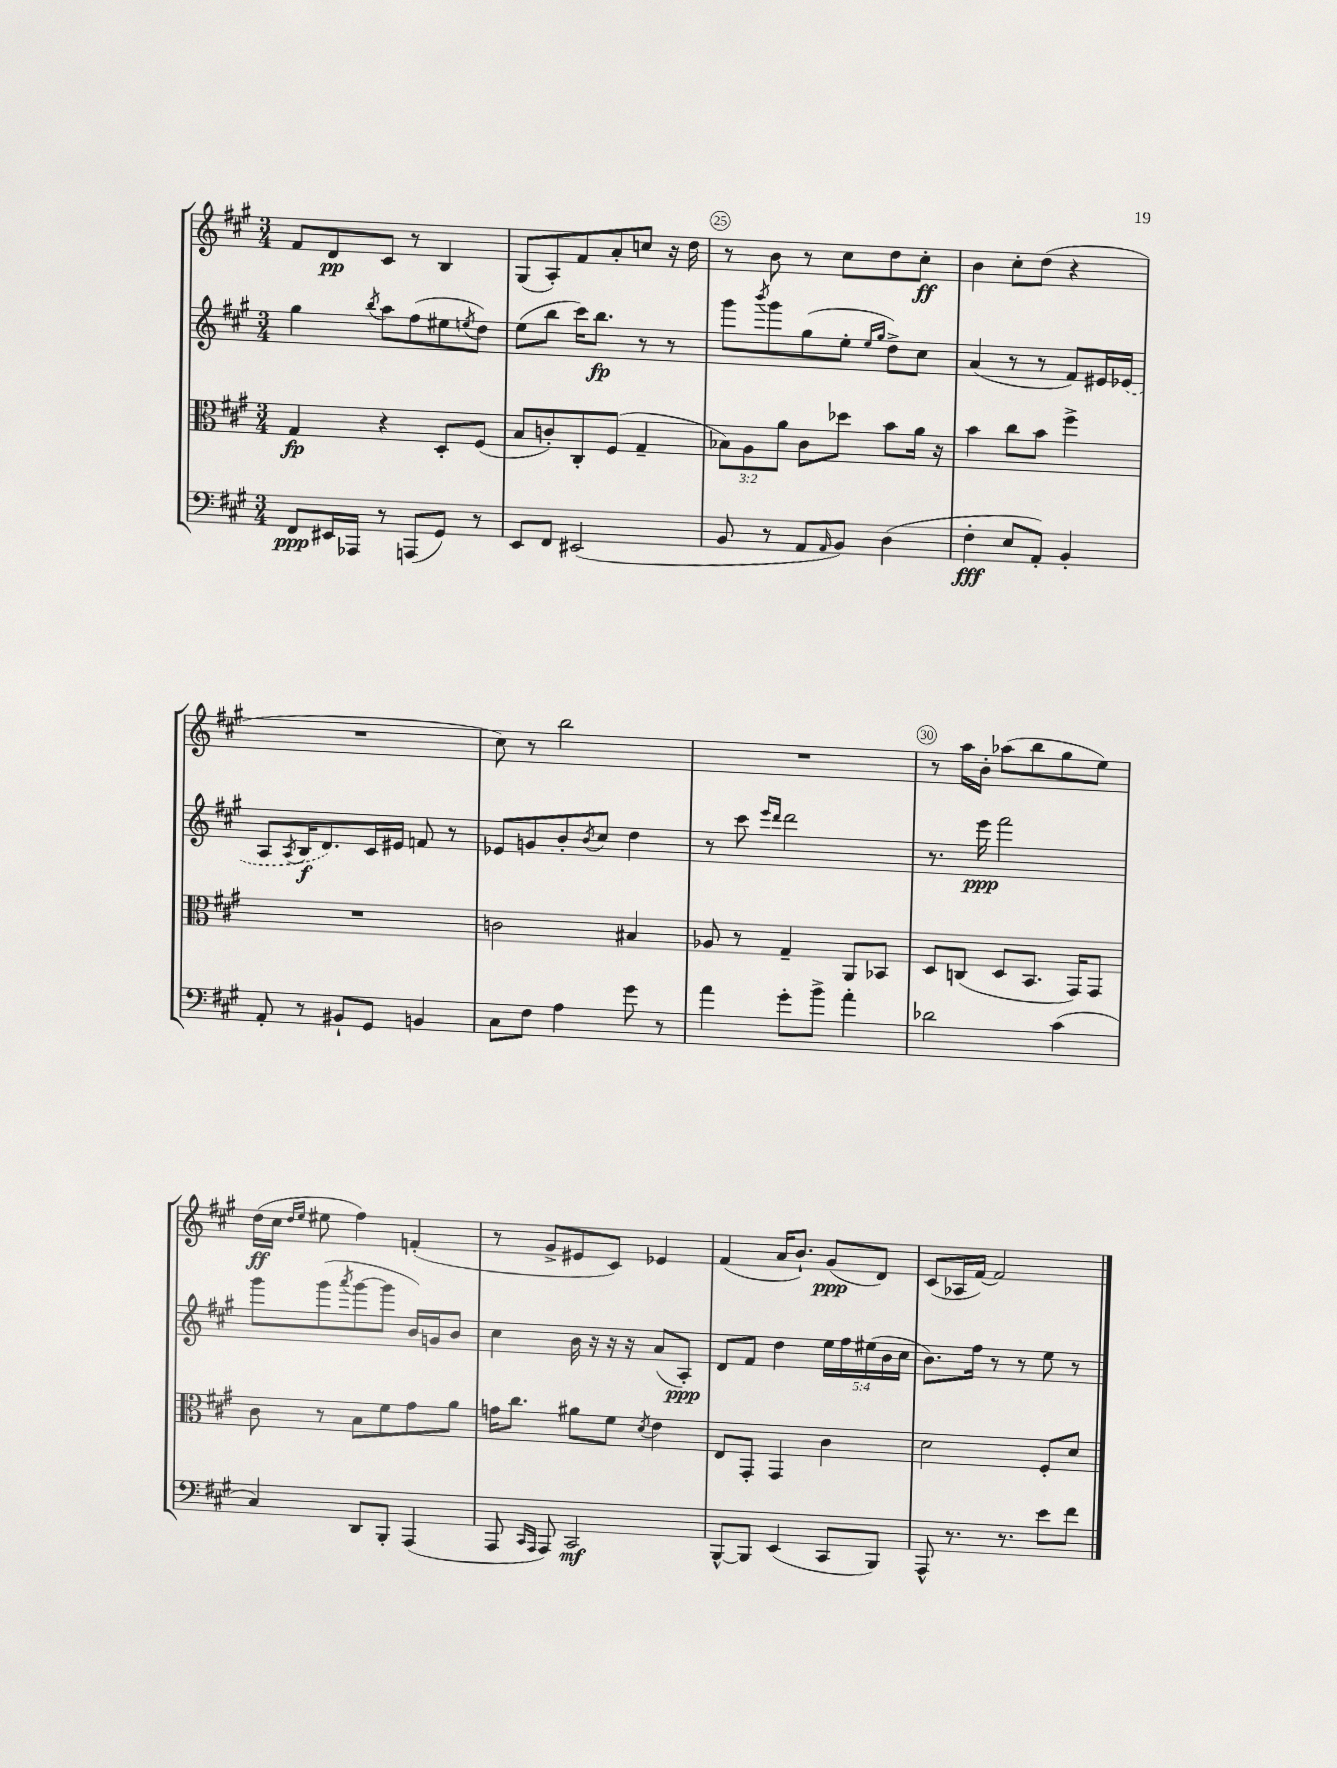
<<
\new StaffGroup <<
\new Staff = "s0" {
    \clef treble \key a \major \numericTimeSignature \time 3/4
    fis'8 d'8\pp cis'8 r8 b4 |
    gis8( a8-.) fis'8 a'8-. c''8 r16 d''16 |
    r8 b'8 r8 cis''8 d''8 cis''8-.\ff |
    b'4 cis''8-. d''8( r4 |
    R2. |
    cis''8) r8 b''2 |
    R2. |
    r8 a''16 b'16-. aes''8( b''8 gis''8 e''8) |
    d''16\ff( cis''16 \grace { d''16 e''16 } eis''8 fis''4) f'4-.( |
    r8 gis'8-> eis'8 cis'8) ees'4 |
    fis'4( a'16 b'8.-!) gis'8\ppp( d'8) |
    cis'8( aes16 fis'16~) fis'2 \bar "|." |
}
\new Staff = "s1" {
    \clef treble \key a \major \numericTimeSignature \time 3/4 \override Staff.TupletNumber.text = #tuplet-number::calc-fraction-text
    gis''4 \acciaccatura { b''8 } a''8 fis''8( eis''8 \acciaccatura { e''8 } d''8) |
    e''8( b''8 cis'''16) b''8.\fp r8 r8 |
    gis'''8 \acciaccatura { b'''8 } gis'''8 gis''8( e''8-. \grace { e''16 gis''16 } d''8->) cis''8 |
    a'4( r8 r8 fis'8) eis'16 \once \slurDashed ees'16( |
    a8 \acciaccatura { a8 } b16\f d'8.) cis'16 eis'16 f'8 r8 |
    ees'8 g'8 b'8-. \acciaccatura { b'8 } cis''8 d''4 |
    r8 cis'''8 \grace { e'''16 d'''16 } d'''2 |
    r8. e'''16\ppp fis'''2 |
    gis'''8 gis'''8( \acciaccatura { a'''8 } gis'''8~ gis'''8 b'16) g'16 b'8 |
    cis''4 b'16 r16 r16 r16 a'8( a8-.\ppp) |
    d'8 fis'8 d''4 \tuplet 5/4 { e''16 fis''16 eis''16( b'16 cis''16 } |
    b'8.) fis''16 r8 r8 e''8 r8 \bar "|." |
}
\new Staff = "s2" {
    \clef alto \key a \major \numericTimeSignature \time 3/4 \override Staff.TupletNumber.text = #tuplet-number::calc-fraction-text
    gis4\fp r4 d8-. fis8( |
    b8 c'8-.) cis8-. fis8( gis4-- |
    \tuplet 3/2 { bes8) a8 a'8 } cis'8 des''8 b'8 a'16 r16 |
    b'4 cis''8 b'8 fis''4-> |
    R2. |
    c'2 bis4 |
    aes8 r8 gis4-- a,8 bes,8 |
    d8 c8( d8 b,8. gis,16) gis,8 |
    cis'8 r8 b8 fis'8 gis'8 a'8 |
    g'16 cis''8. ais'8 fis'8 \acciaccatura { d'8 } e'4 |
    e8 gis,8-. gis,4 cis'4 |
    d'2 fis8-. d'8 \bar "|." |
}
\new Staff = "s3" {
    \clef bass \key a \major \numericTimeSignature \time 3/4
    fis,8\ppp eis,16 aes,,16 r8 a,,8( gis,8) r8 |
    e,8 fis,8 eis,2( |
    b,8 r8 a,8 \grace { a,16 } b,8) d4( |
    fis4-.\fff e8 a,8-.) b,4-. |
    a,8-. r8 bis,8-! gis,8 b,4 |
    cis8 fis8 a4 gis'8 r8 |
    a'4 gis'8-. b'8-> a'4-. |
    des'2 cis'4( |
    cis4) d,8 b,,8-. a,,4( |
    a,,8 \grace { cis,16 a,,16 } a,,8) cis,2\mf |
    b,,8~-^ b,,8 e,4( cis,8 b,,8) |
    a,,8-^ r8. r8. e'8 fis'8 \bar "|." |
}
>>
>>
\layout { \context { \Score currentBarNumber = #23 \override BarNumber.break-visibility = ##(#f #t #t) barNumberVisibility = #(every-nth-bar-number-visible 5) \override BarNumber.stencil = #(make-stencil-circler 0.1 0.3 ly:text-interface::print) } }
